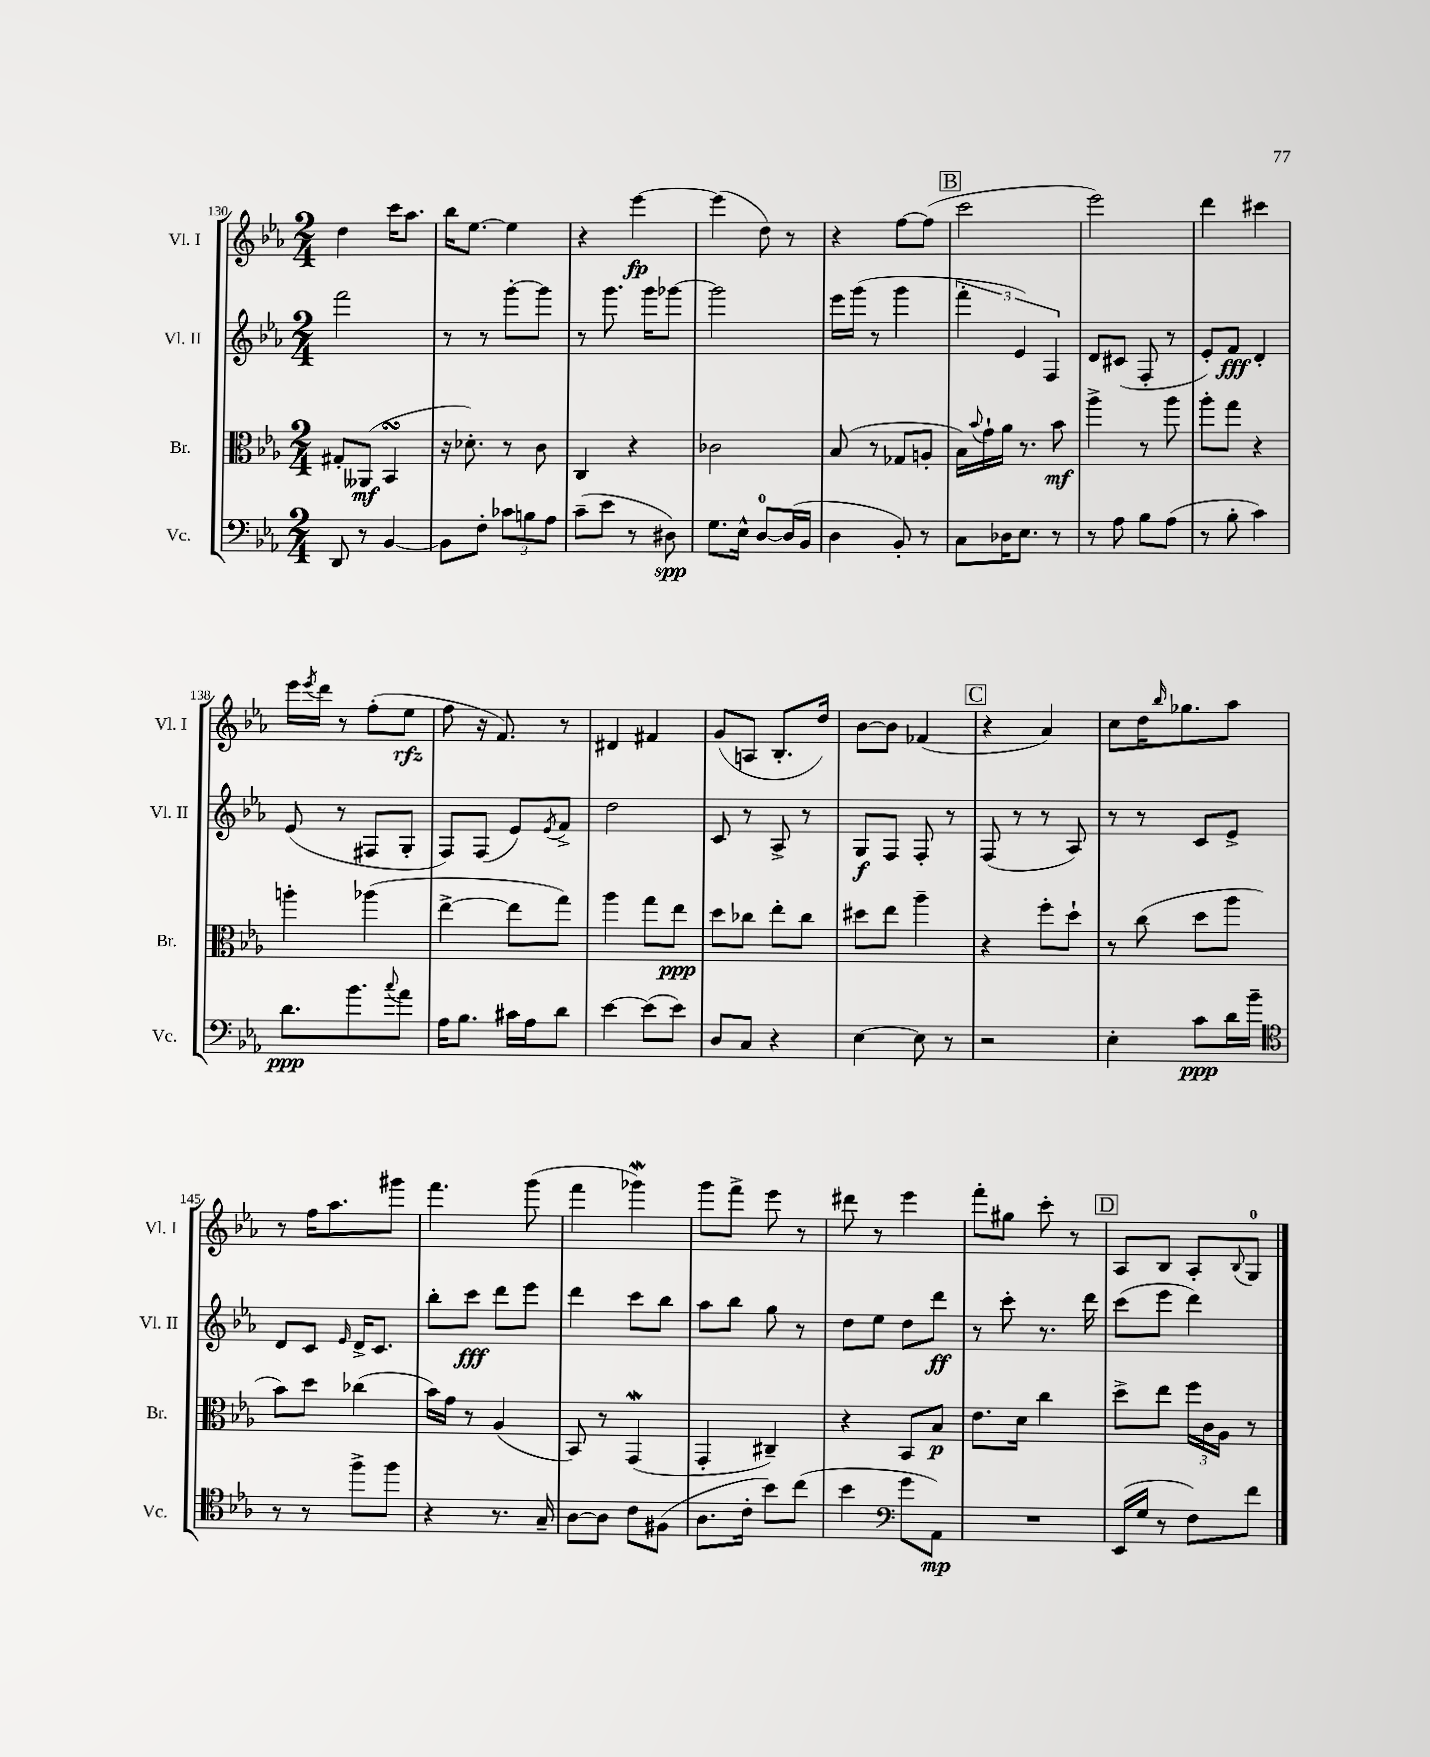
<<
\new StaffGroup <<
\new Staff = "s0" \with { instrumentName = "Vl. I" shortInstrumentName = "Vl. I" } {
    \clef treble \key ees \major \numericTimeSignature \time 2/4
    d''4 c'''16 aes''8. |
    bes''16 ees''8.~ ees''4 |
    r4 ees'''4~\fp |
    ees'''4( d''8) r8 |
    r4 f''8~ f''8( |
    \mark \markup { \box "B" } c'''2 |
    ees'''2) |
    d'''4 cis'''4 |
    ees'''16 \acciaccatura { ees'''8 } d'''16 r8 f''8-.( ees''8\rfz |
    f''8 r16 f'8.) r8 |
    dis'4 fis'4 |
    g'8( a8 bes8.-. d''16) |
    bes'8~ bes'8 fes'4( |
    \mark \markup { \box "C" } r4 aes'4) |
    c''8 d''16 \grace { bes''16 } ges''8. aes''8 |
    r8 f''16 aes''8. gis'''8 |
    f'''4. g'''8( |
    f'''4 ges'''4\mordent) |
    g'''8 f'''8-> ees'''8 r8 |
    dis'''8 r8 ees'''4 |
    f'''8-. gis''8 c'''8-. r8 |
    \mark \markup { \box "D" } aes8 bes8 aes8-. \appoggiatura { bes8 } g8-0 \bar "|." |
}
\new Staff = "s1" \with { instrumentName = "Vl. II" shortInstrumentName = "Vl. II" } {
    \clef treble \key ees \major \numericTimeSignature \time 2/4
    f'''2 |
    r8 r8 g'''8~-. g'''8 |
    r8 g'''8. g'''16 ges'''8~ |
    ges'''2 |
    ees'''16 g'''16( r8 g'''4 |
    \mark \markup { \box "B" } \tuplet 3/2 { f'''4-. ees'4) f4 } |
    d'8 cis'8( f8-. r8 |
    ees'8-.) f'8\fff d'4-. |
    ees'8( r8 fis8 g8-. |
    f8) f8( ees'8) \acciaccatura { ees'8 } f'8-> |
    d''2 |
    c'8 r8 aes8-> r8 |
    g8\f f8 f8-. r8 |
    \mark \markup { \box "C" } f8( r8 r8 aes8) |
    r8 r8 c'8 ees'8-> |
    d'8 c'8 \grace { ees'16 } d'16-> c'8. |
    bes''8-. c'''8\fff d'''8 ees'''8 |
    d'''4 c'''8 bes''8 |
    aes''8 bes''8 g''8 r8 |
    d''8 ees''8 d''8 d'''8\ff |
    r8 c'''8-. r8. d'''16 |
    \mark \markup { \box "D" } c'''8( ees'''8 d'''4) \bar "|." |
}
\new Staff = "s2" \with { instrumentName = "Br." shortInstrumentName = "Br." } {
    \clef alto \key ees \major \numericTimeSignature \time 2/4
    gis8-. aeses,8\mf( bes,4\turn |
    r16 des'8.-.) r8 c'8 |
    c4 r4 |
    ces'2 |
    bes8( r8 ges8 a8-. |
    \mark \markup { \box "B" } bes16) \appoggiatura { bes'8 } g'16-! aes'16 r8. bes'8\mf |
    aes''4-> r8 aes''8 |
    aes''8-. g''8 r4 |
    a''4-. aes''4( |
    ees''4~-> ees''8 g''8) |
    aes''4 g''8 ees''8\ppp |
    d''8 ces''8 ees''8-. ces''8 |
    dis''8 ees''8 aes''4-- |
    \mark \markup { \box "C" } r4 f''8-. d''8-! |
    r8 c''8( d''8 aes''8 |
    bes'8) d''8 ces''4( |
    bes'16) g'16 r8 aes4( |
    bes,8) r8 g,4\mordent( |
    g,4-. cis4--) |
    r4 bes,8 bes8\p |
    ees'8. d'16 c''4 |
    \mark \markup { \box "D" } d''8-> ees''8 \tuplet 3/2 { f''16 c'16 aes16 } r8 \bar "|." |
}
\new Staff = "s3" \with { instrumentName = "Vc." shortInstrumentName = "Vc." } {
    \clef bass \key ees \major \numericTimeSignature \time 2/4
    d,8 r8 bes,4~ |
    bes,8 f8-. \tuplet 3/2 { ces'8 b8 aes8 } |
    c'8--( ees'8 r8 dis8\spp) |
    g8. ees16-^ d8-0~ d16( bes,16 |
    d4 bes,8-.) r8 |
    \mark \markup { \box "B" } c8 des16 ees8. r8 |
    r8 aes8 bes8 aes8( |
    r8 bes8-. c'4) |
    d'8.\ppp bes'8. \appoggiatura { c''8 } aes'8 |
    aes16 bes8. cis'16 aes16 d'8 |
    ees'4~ ees'8( ees'8) |
    d8 c8 r4 |
    ees4~ ees8 r8 |
    \mark \markup { \box "C" } r2 |
    ees4-. c'8\ppp d'16 bes'16-- |
    \clef tenor r8 r8 f''8-> f''8 |
    r4 r8. g16-- |
    aes8~ aes8 c'8 fis8( |
    aes8. c'16-. bes'8) c''8( |
    bes'4 \clef bass g'8 aes,8\mp) |
    R2 |
    \mark \markup { \box "D" } ees,16( g16 r8 f8) f'8 \bar "|." |
}
>>
>>
\layout { \context { \Score currentBarNumber = #130 } }
